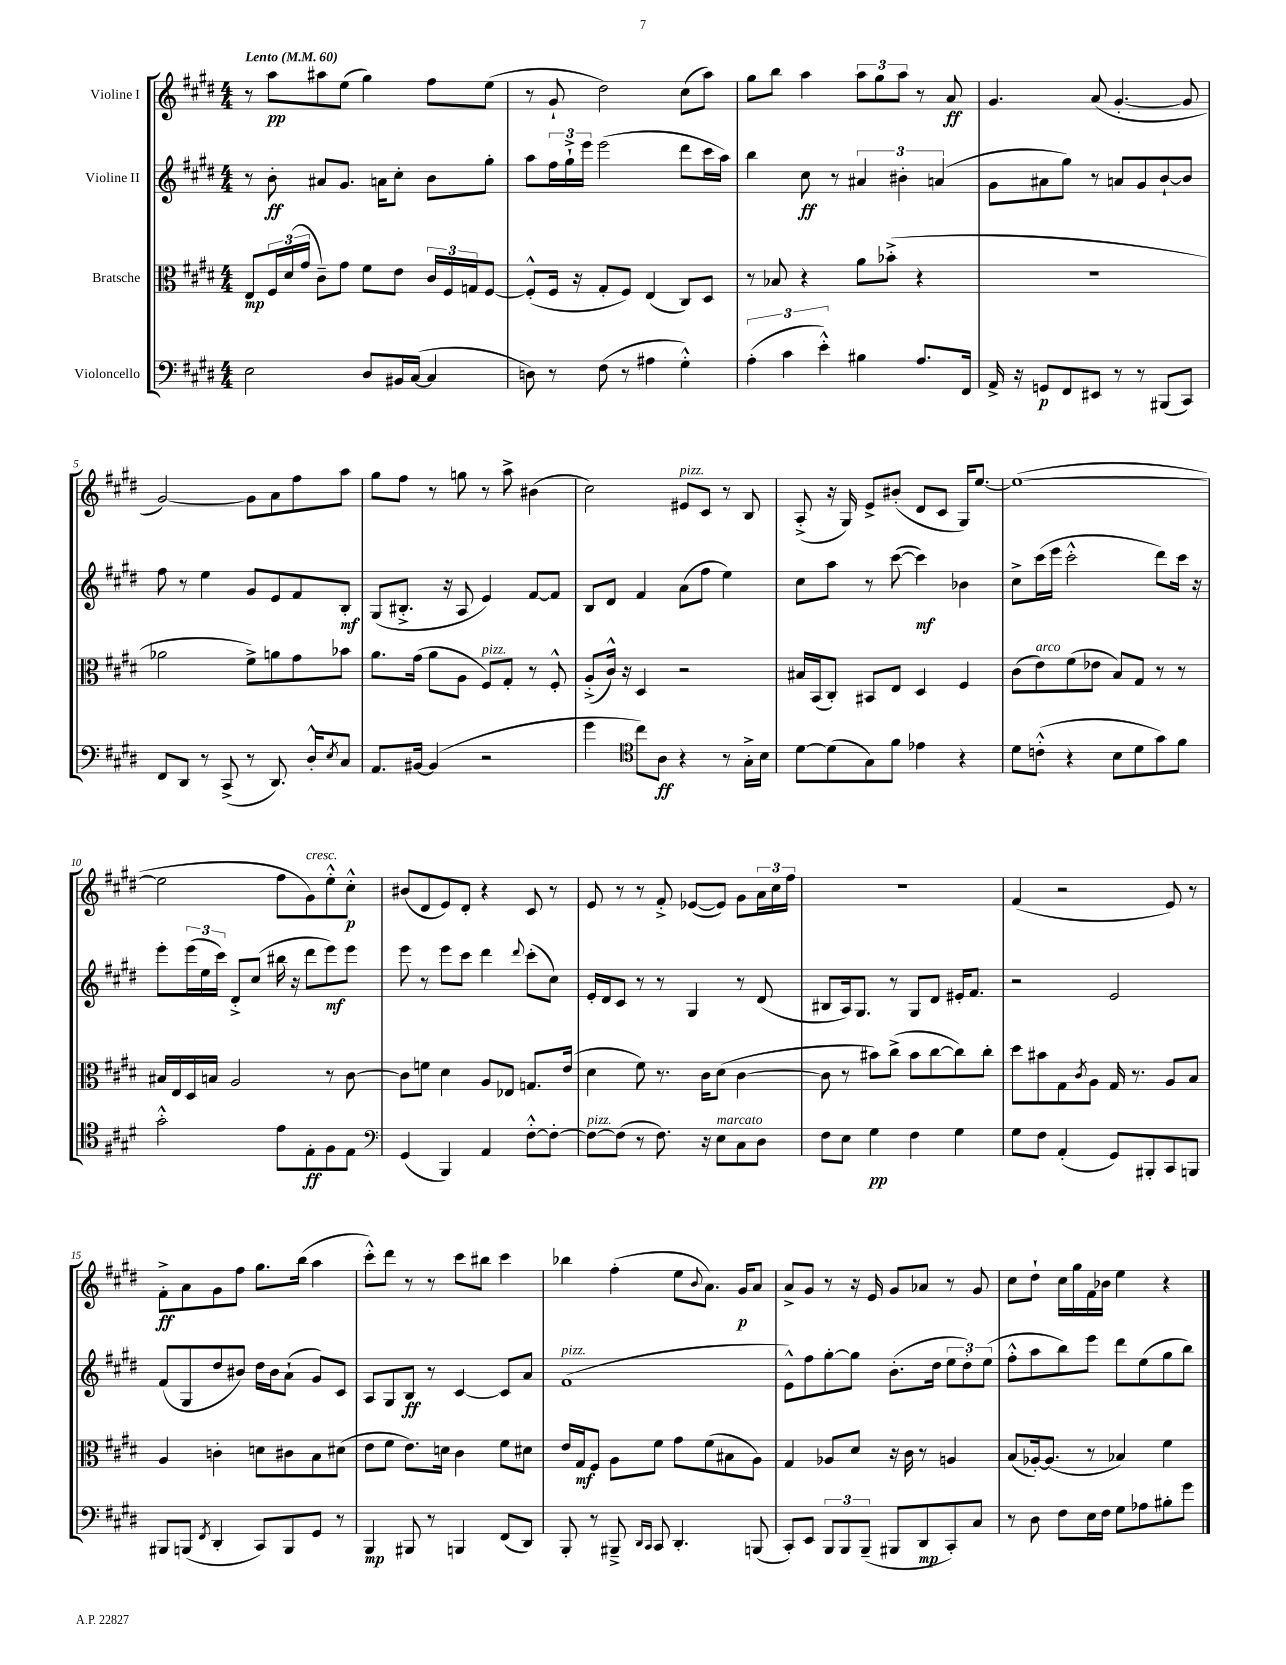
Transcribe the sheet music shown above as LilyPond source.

<<
\new StaffGroup <<
\new Staff = "s0" \with { instrumentName = "Violine I" } {
    \clef treble \key e \major \numericTimeSignature \time 4/4 \tempo "Lento" 4 = 60
    r8 a''8\pp ais''8 e''8( gis''4) fis''8 e''8( |
    r8 gis'8-! dis''2) cis''8( a''8) |
    gis''8 b''8 a''4 \tuplet 3/2 { a''8 gis''8 a''8 } r8 a'8\ff |
    gis'4. a'8( gis'4.~-. gis'8 |
    gis'2~) gis'8 a'8 fis''8 a''8 |
    gis''8 fis''8 r8 g''8 r8 a''8-> bis'4( |
    cis''2) eis'8^\markup { \italic "pizz." } cis'8 r8 b8 |
    a8-.->( r16 gis16) e'8-> bis'8-.( dis'8 cis'8 gis16) e''8.~ |
    e''1~( |
    e''2 fis''8 gis'8^\markup { \italic "cresc." }) e''8-.-^ cis''8-.-^\p |
    bis'8( dis'8 e'8) dis'8-. r4 cis'8 r8 |
    e'8 r8 r8 fis'8-.-> ees'8~( ees'8) gis'8 \tuplet 3/2 { a'16 cis''16 fis''16 } |
    R1 |
    fis'4( r2 e'8) r8 |
    fis'8-.->\ff a'8 gis'8 fis''8 gis''8. b''16( a''4 |
    cis'''8-.-^) dis'''8 r8 r8 cis'''8 bis''8 cis'''4 |
    bes''4 fis''4-.( e''8 \appoggiatura { b'8 } a'8.) gis'16\p a'8 |
    a'8-> gis'8 r8 r16 e'16 gis'8 aes'8 r8 gis'8 |
    cis''8 dis''8-! cis''16 gis''16 fis'16 bes'16 e''4 r4 \bar "|." |
}
\new Staff = "s1" \with { instrumentName = "Violine II" } {
    \clef treble \key e \major \numericTimeSignature \time 4/4
    r8 b'8-.\ff ais'8 gis'8. a'16 cis''8-. b'8 gis''8-. |
    a''8 \tuplet 3/2 { fis''16 gis''16-!-> e'''16 } e'''2( dis'''8 cis'''16 a''16) |
    b''4 cis''8\ff r8 \tuplet 3/2 { ais'4 bis'4-. a'4( } |
    gis'8 ais'8 gis''8) r8 a'8 gis'8 b'8~-! b'8 |
    fis''8 r8 e''4 gis'8 e'8 fis'8 b8-.\mf |
    gis8( bis8.-.-> r16 a8 e'4) fis'8~ fis'8 |
    b8 dis'8 fis'4 a'8( fis''8 e''4) |
    cis''8 a''8 r8 cis'''8~( cis'''4\mf) bes'4 |
    cis''8-> cis'''16( e'''16 cis'''2-.-^ dis'''8) cis'''16 r16 |
    e'''8-. \tuplet 3/2 { e'''16( e''16 cis'''16) } dis'8-.-> cis''8( bis''16 r16 dis'''8 e'''8\mf) e'''8 |
    e'''8 r8 e'''8 cis'''8 dis'''4 \appoggiatura { dis'''8 } cis'''8-.( cis''8) |
    e'16-. dis'16 cis'8 r8 r8 gis4 r8 dis'8( |
    bis8 a16) gis8. r8 gis8 dis'8 eis'16-. fis'8. |
    r2 e'2 |
    fis'8( gis8 dis''8 bis'8) dis''16 bis'16 a'8-!( gis'8) cis'8 |
    a8 gis8 b8\ff r8 cis'4~ cis'8 a'8 |
    fis'1^\markup { \italic "pizz." }( |
    e'8-^) fis''8 gis''8~-. gis''8 b'8.-.( dis''16 \tuplet 3/2 { e''8 dis''8-.) e''8( } |
    fis''8-.-^ a''8 b''8) e'''8 dis'''8 e''8( gis''8 b''8) \bar "|." |
}
\new Staff = "s2" \with { instrumentName = "Bratsche" } {
    \clef alto \key e \major \numericTimeSignature \time 4/4
    e8\mp \tuplet 3/2 { fis16 dis'16( gis'16 } cis'8--) gis'8 fis'8 e'8 \tuplet 3/2 { cis'16 fis16 g16 } fis8~ |
    fis8-.-^( fis16 r16 gis8-. fis8) e4( cis8) dis8 |
    r8 bes8 r4 a'8 bes'8-.->( r4 |
    R1 |
    aes'2 fis'8->) a'8 gis'8 bes'8 |
    a'8. gis'16( a'8 a8 fis8^\markup { \italic "pizz." }) gis8-. r8 fis8-.-^ |
    a8-.->( cis'16-^) r16 dis4 r2 |
    bis16 b,16( cis8-.) bis,8 e8 dis4 fis4 |
    cis'8( e'8^\markup { \italic "arco" }) fis'8( ees'8 b8) gis8 r8 r8 |
    bis16 e16 dis16 b16 a2 r8 cis'8~ |
    cis'8 f'8 dis'4 a8 ees8 g8. e'16( |
    dis'4 fis'8) r8. cis'16 dis'8( cis'4~ |
    cis'8 r8 bis'8) cis''8->( bis'8 cis''8~ cis''8) cis''8-. |
    dis''8 bis'8 gis8 \acciaccatura { cis'8 } a8 gis16 r8. a8 b8 |
    a4 c'4-. d'8 cis'8 b8 dis'8( |
    e'8 fis'8 e'8.) d'16 cis'4 fis'8 dis'8 |
    e'16 gis16\mf fis8 a8 fis'8 gis'8 fis'8( bis8 a8) |
    gis4 aes8 dis'8 r16 cis'16 r8 a4 |
    b8( aes16~-.) aes8.( r8 bes4) fis'4 \bar "|." |
}
\new Staff = "s3" \with { instrumentName = "Violoncello" } {
    \clef bass \key e \major \numericTimeSignature \time 4/4
    e2 dis8 bis,16 cis16~( cis4 |
    d8) r8 fis8( r8 ais4 gis4-.-^) |
    \tuplet 3/2 { a4-.( cis'4 e'4-.-^) } bis4 a8. fis,16 |
    a,16-> r16 g,8\p fis,8 eis,8 r8 r8 bis,,8( cis,8) |
    fis,8 dis,8 r8 cis,8->( r8 dis,8.) dis16-.-^ \acciaccatura { e8 } cis8 |
    a,8. bis,16~ bis,4( r2 |
    gis'4 \clef tenor cis''8) a8\ff r4 r8 gis16-.-> b16 |
    dis'8~ dis'8( gis8) fis'8 ees'4 r4 |
    dis'8 c'8-.-^( r4 b8 dis'8 gis'8) fis'8 |
    gis'2-.-^ e'8 e8-.\ff fis8 e8 |
    \clef bass gis,4( b,,4) a,4 fis8~-.-^ fis8~-. |
    fis8~^\markup { \italic "pizz." } fis8( r8 fis8.) r16 e8^\markup { \italic "marcato" } cis8 dis8 |
    fis8 e8 gis4\pp fis4 gis4 |
    gis8 fis8 a,4-.( gis,8) bis,,8-. cis,8 b,,8 |
    bis,,8 b,,8( \acciaccatura { fis,8 } dis,4-. cis,8) b,,8 gis,8 r8 |
    b,,4\mp bis,,8 r8 b,,4 fis,8( dis,8) |
    b,,8-. r8 bis,,8---> \grace { dis,16 cis,16 } cis,8 dis,4.-. b,,8( |
    cis,8-.) e,8 \tuplet 3/2 { b,,8 b,,8 b,,8--( } bis,,8 dis,8\mp cis,8-.) cis8 |
    r8 dis8 fis8 e16 fis16 gis8 aes8 bis8-. gis'8 \bar "|." |
}
>>
>>
